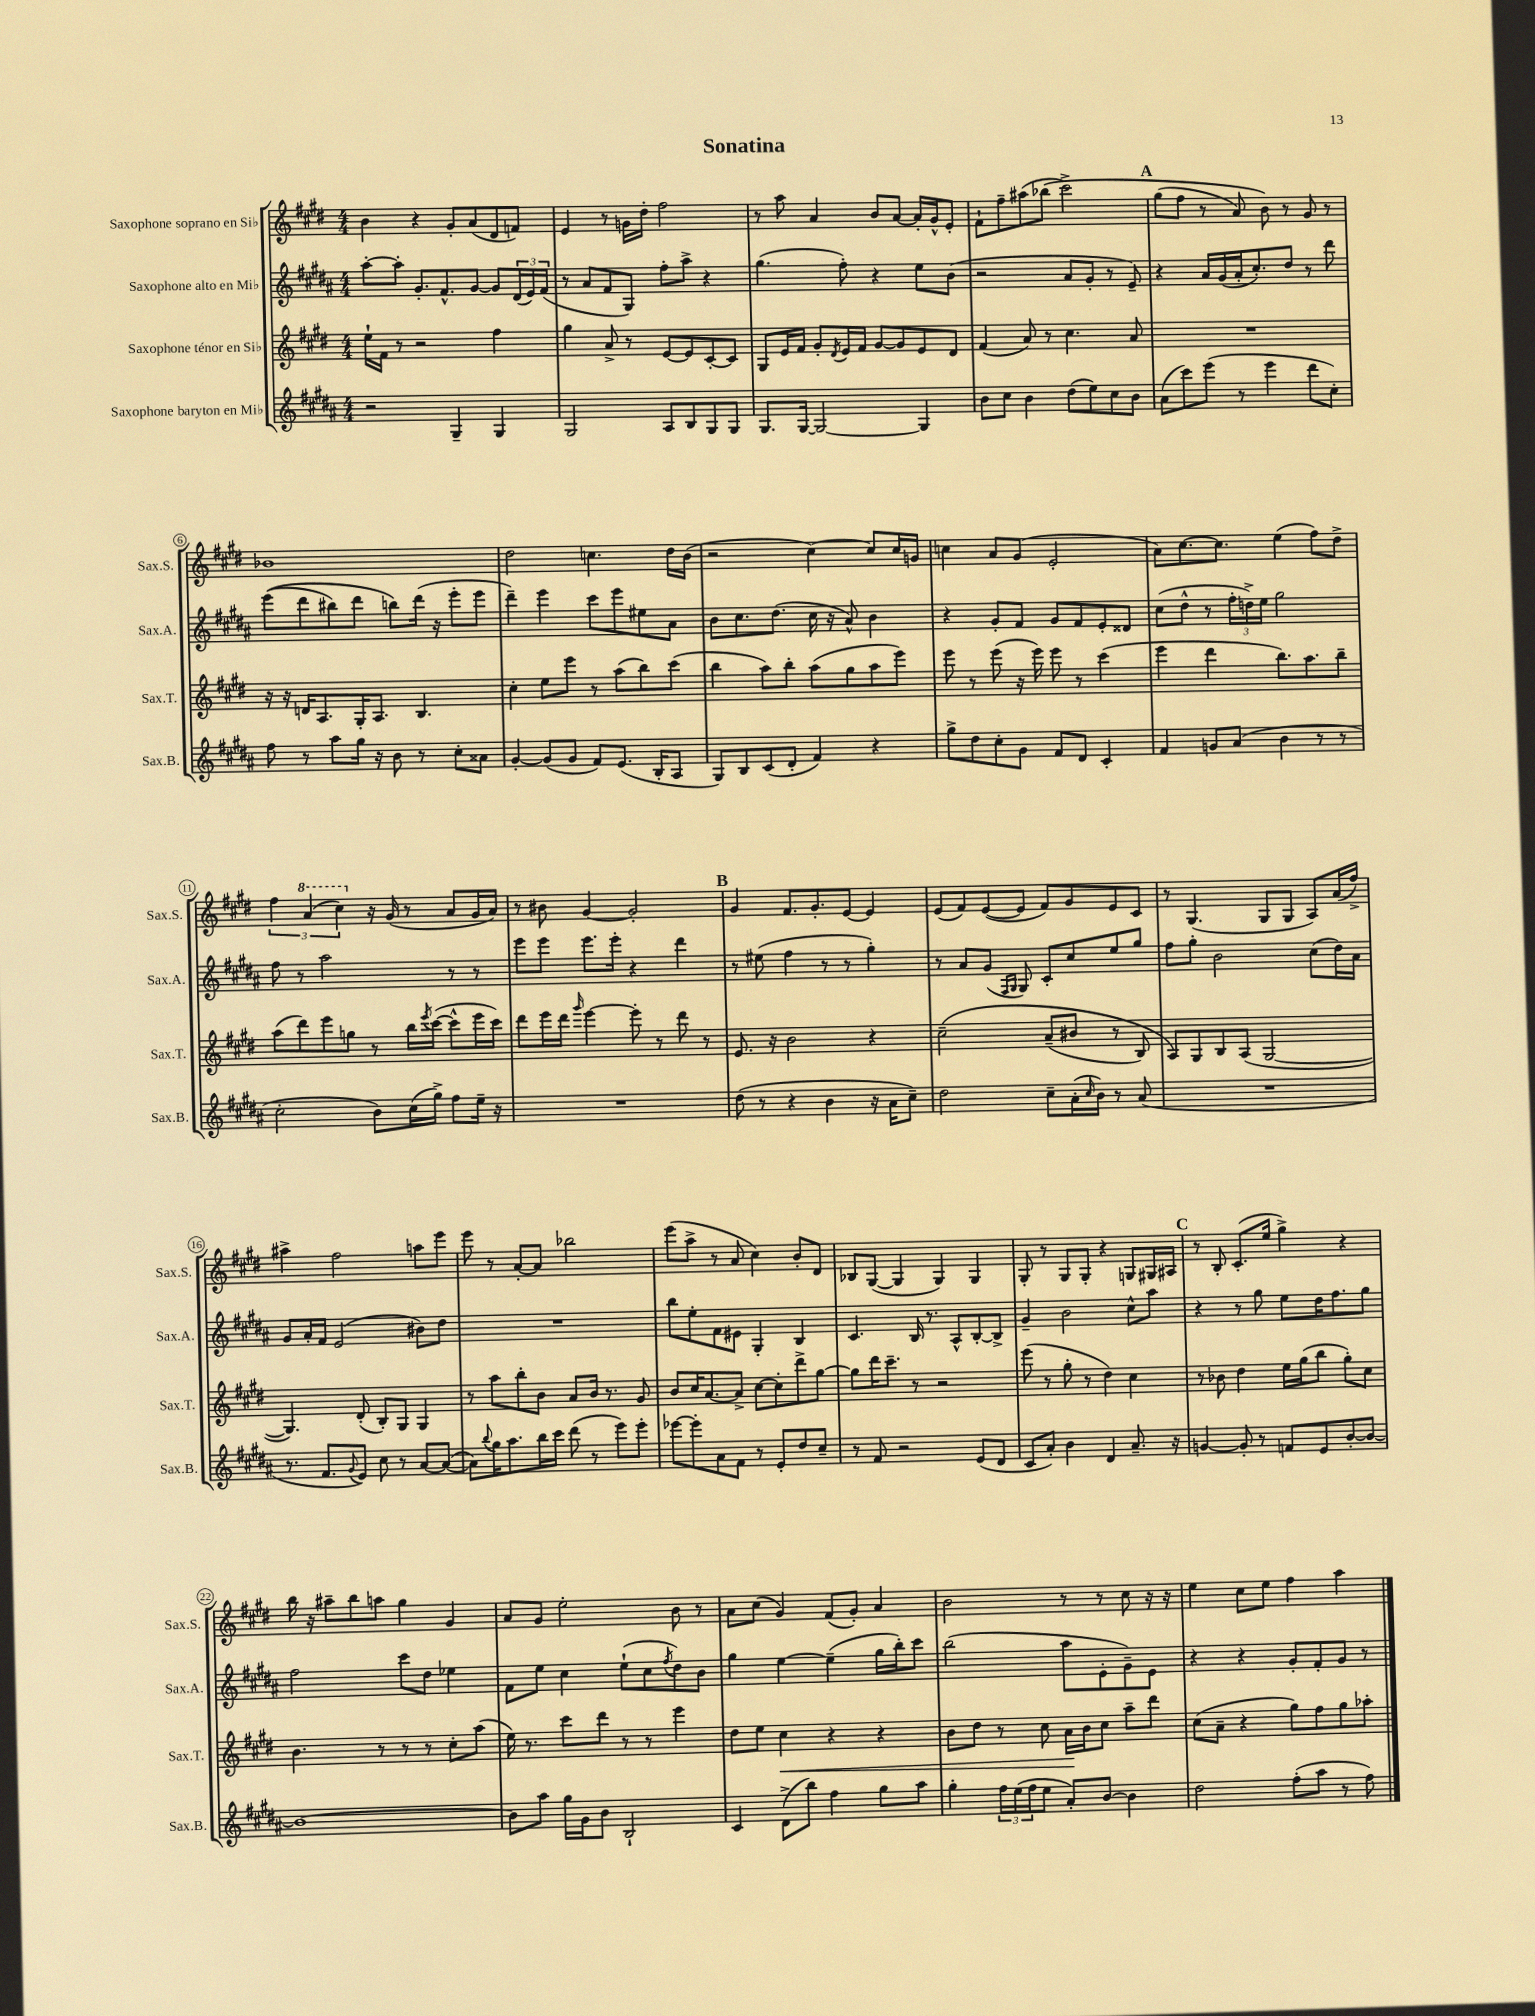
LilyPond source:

\header { title = "Sonatina" }
<<
\new StaffGroup <<
\new Staff = "s0" \with { instrumentName = "Saxophone soprano en Sib" shortInstrumentName = "Sax.S." } {
    \clef treble \key e \major \numericTimeSignature \time 4/4
    b'4 r4 gis'8-. a'8( dis'8 f'8) |
    e'4 r8 g'16 dis''16-. fis''2 |
    r8 a''8 a'4 b'8 a'8~ a'16-. gis'16-^ e'8-. |
    fis'8-! fis''8-- ais''8( bes''8\( cis'''2->) |
    \mark \markup { \bold "A" } gis''8( fis''8 r8 a'8) b'8\) r8 gis'8 r8 |
    bes'1 |
    dis''2 c''4. dis''16 b'16( |
    r2 cis''4~) cis''8 cis''16 g'16 |
    c''4 a'8 gis'8( e'2-. |
    a'8) cis''8.~ cis''8. e''4( fis''8) dis''8-> |
    \tuplet 3/2 { fis''4 \ottava #1 a''4( cis'''4) \ottava #0 } r16 gis'16( r8 a'8 gis'16 a'16) |
    r8 bis'8 gis'4~ gis'2-. |
    \mark \markup { \bold "B" } gis'4 fis'8. gis'8.-. e'8~ e'4 |
    e'8( fis'8) e'8~( e'8 fis'8) gis'8 e'8 cis'8 |
    r8 gis4.( gis8 gis8 a8) a'16( fis''16->) |
    ais''4-> fis''2 a''8 e'''8 |
    e'''8 r8 a'8~-. a'8 bes''2 |
    e'''8( a''8-> r8 a'8 cis''4) b'8-. dis'8 |
    bes8 gis8~( gis4 gis4) gis4 |
    gis8-. r8 gis8 gis8-. r4 g8 gis16 ais16 |
    \mark \markup { \bold "C" } r8 b8-. cis'8.-.( e''16 gis''4->) r4 |
    b''16 r16 ais''8-- b''8 a''8 gis''4 gis'4 |
    a'8 gis'8 e''2-. b'8 r8 |
    a'8 cis''8( gis'4) fis'8( gis'8-.) a'4 |
    b'2 r8 r8 cis''8 r16 r16 |
    e''4 cis''8 e''8 fis''4 a''4 \bar "|." |
}
\new Staff = "s1" \with { instrumentName = "Saxophone alto en Mib" shortInstrumentName = "Sax.A." } {
    \clef treble \key b \major \numericTimeSignature \time 4/4
    ais''8~-. ais''8-. gis'8.-. fis'8.-^ gis'8~ gis'8 \tuplet 3/2 { dis'16( e'16) fis'16( } |
    r8 ais'8 fis'8 gis8) fis''8-. ais''8-> r4 |
    gis''4.( fis''8-.) r4 e''8 b'8( |
    r2 ais'8 gis'8-. r8 e'8--) |
    \mark \markup { \bold "A" } r4 ais'16 gis'16( ais'16-. cis''8.-.) dis''8 r8 dis'''8 |
    e'''8(\( dis'''8 bis''8) dis'''8 b''8\) dis'''16( r16 e'''8-. e'''8 |
    dis'''4--) e'''4 cis'''8 e'''8 eis''8 ais'8 |
    b'8 cis''8. dis''8.( cis''16 r16 ais'8-^) b'4 |
    r4 gis'8-. fis'8 gis'8 fis'8 e'8-. disis'8 |
    cis''8( dis''8-^ r8 \tuplet 3/2 { fis''16-. d''16->) e''16 } gis''2 |
    fis''8 r8 ais''2 r8 r8 |
    e'''8 e'''8 e'''8. e'''16-. r4 dis'''4 |
    \mark \markup { \bold "B" } r8 eis''8( fis''4 r8 r8 gis''4-.) |
    r8 ais'8 gis'8( \grace { fis16 gis16 } gis8) cis'8-. cis''8 e''8 gis''8 |
    fis''8 gis''8-. b'2 cis''8( dis''16) ais'16 |
    gis'8 ais'16-. fis'16 e'2( bis'8) dis''8 |
    R1 |
    b''8 e''8-. fis'8 eis'8 gis4-. b4 |
    cis'4. b16 r8. ais8-^ b8~-. b8-> |
    gis'4-- b'2 cis''8-^ ais''8 |
    \mark \markup { \bold "C" } r4 r8 gis''8 e''8 dis''16 fis''8. gis''8 |
    fis''2 cis'''8 dis''8 ees''4 |
    fis'8 e''8 cis''4 e''8-!( cis''8 \acciaccatura { fis''8 } dis''8) b'8 |
    gis''4 e''4~ e''4--( gis''16 b''16-.) cis'''8 |
    b''2( ais''8 e'8-. gis'8--) e'8 |
    r4 r4 gis'8-. fis'8-. gis'8 r8 \bar "|." |
}
\new Staff = "s2" \with { instrumentName = "Saxophone ténor en Sib" shortInstrumentName = "Sax.T." } {
    \clef treble \key e \major \numericTimeSignature \time 4/4
    e''16-! fis'16 r8 r2 fis''4 |
    gis''4 a'8-> r8 e'8~ e'8 cis'8~-. cis'8 |
    gis8 e'16 fis'16 gis'8-. \acciaccatura { dis'8 } e'16 fis'16 gis'8~ gis'8 e'8 dis'8 |
    fis'4( a'8) r8 cis''4. a'8 |
    \mark \markup { \bold "A" } R1 |
    r16 r16 d'16 a8. gis16-. a8. b4. |
    cis''4-. e''8 e'''8 r8 a''8( b''8) cis'''8( |
    b''4 a''8) b''8-. a''8( gis''8 a''8 e'''8) |
    e'''8 r8 e'''8( r16 e'''16) e'''8 r8 cis'''4( |
    e'''4 dis'''4 b''8.) a''8. b''8-- |
    a''8( dis'''8) e'''8 g''8 r8 b''16 \acciaccatura { e'''8 } cis'''16~( cis'''8-^ e'''16 cis'''16) |
    dis'''8 e'''16 dis'''16 \grace { gis'''16 } e'''4~ e'''8-. r8 dis'''8 r8 |
    \mark \markup { \bold "B" } e'8. r16 b'2 r4 |
    cis''2--\( a'8--( bis'8 r8 b8) |
    a8\) gis8 b8 a8( gis2~ |
    gis4.) dis'8-.( b8-.) gis8 gis4 |
    r8 a''8 b''8-. b'8 a'8 b'16 r8. gis'8 |
    b'8 cis''16 a'8.~ a'8-> cis''8~ cis''8-. dis'''8-> gis''8~ |
    gis''8 dis'''16 cis'''8.-- r8 r2 |
    e'''8( r8 gis''8-. r8 dis''4) cis''4 |
    \mark \markup { \bold "C" } r8 bes'8 dis''4 e''16 gis''16( b''8 gis''8-.) cis''8 |
    b'4. r8 r8 r8 cis''8-. a''8( |
    e''16) r8. cis'''8 dis'''8 r8 r8 e'''4 |
    dis''8 e''8 cis''4\< r4 r4 |
    b'8 dis''8 r8 cis''8 a'16\! b'16 cis''8 a''8-- dis'''8 |
    cis''8( a'8-- r4 gis''8) fis''8 gis''8 aes''8-. \bar "|." |
}
\new Staff = "s3" \with { instrumentName = "Saxophone baryton en Mib" shortInstrumentName = "Sax.B." } {
    \clef treble \key b \major \numericTimeSignature \time 4/4
    r2 gis4-- gis4 |
    gis2 ais8 b8 gis8 gis8 |
    gis8. gis16~ gis2~ gis4 |
    b'8 cis''8 b'4 dis''8( e''8) cis''8 b'8 |
    \mark \markup { \bold "A" } ais'8( cis'''8) e'''8( r8 e'''4 dis'''8 cis''8-.) |
    fis''8 r8 ais''8 gis''16 r16 b'8 r8 cis''8-. aisis'8 |
    gis'4~-. gis'8( gis'8 fis'8) e'8.( b16-. ais8 |
    gis8) b8 cis'8( dis'8-. fis'4) r4 |
    gis''8-> dis''8 cis''8-. gis'8 fis'8 dis'8 cis'4-. |
    fis'4 g'8 ais'8( b'4 r8 r8 |
    cis''2-. b'8) cis''16( gis''16->) fis''8 e''16-- r16 |
    R1 |
    \mark \markup { \bold "B" } dis''8( r8 r4 b'4 r16 ais'16 cis''8--) |
    dis''2 cis''8-- ais'16-.( \grace { cis''16 } b'16) r8 ais'8( |
    R1 |
    r8. fis'8. \appoggiatura { gis'8 } e'8) cis''8 r8 ais'8~ ais'8~( |
    ais'8) \appoggiatura { b''8 } gis''16 ais''8. b''16 cis'''16 dis'''8( r8 e'''8) e'''8-. |
    ees'''8~ ees'''8-. ais'8 fis'8 r8 e'8-. dis''8 cis''8-- |
    r8 fis'8 r2 e'8( dis'8 |
    cis'8 ais'8-.) b'4 dis'4 ais'8.-- r16 |
    \mark \markup { \bold "C" } g'4~ g'8-. r8 f'8 e'8 b'8~-. b'8~ |
    b'1~ |
    b'8 ais''8 gis''16 gis'16 b'8 b2-! |
    cis'4 dis'8->( b''8) fis''4 gis''8 ais''8 |
    gis''4-. \tuplet 3/2 { fis''16 e''16( fis''16 } e''8 ais'8-.) b'8~ b'4 |
    dis''2 fis''8-.( ais''8 r8 fis''8) \bar "|." |
}
>>
>>
\layout { \context { \Score \override BarNumber.stencil = #(make-stencil-circler 0.1 0.3 ly:text-interface::print) } }
